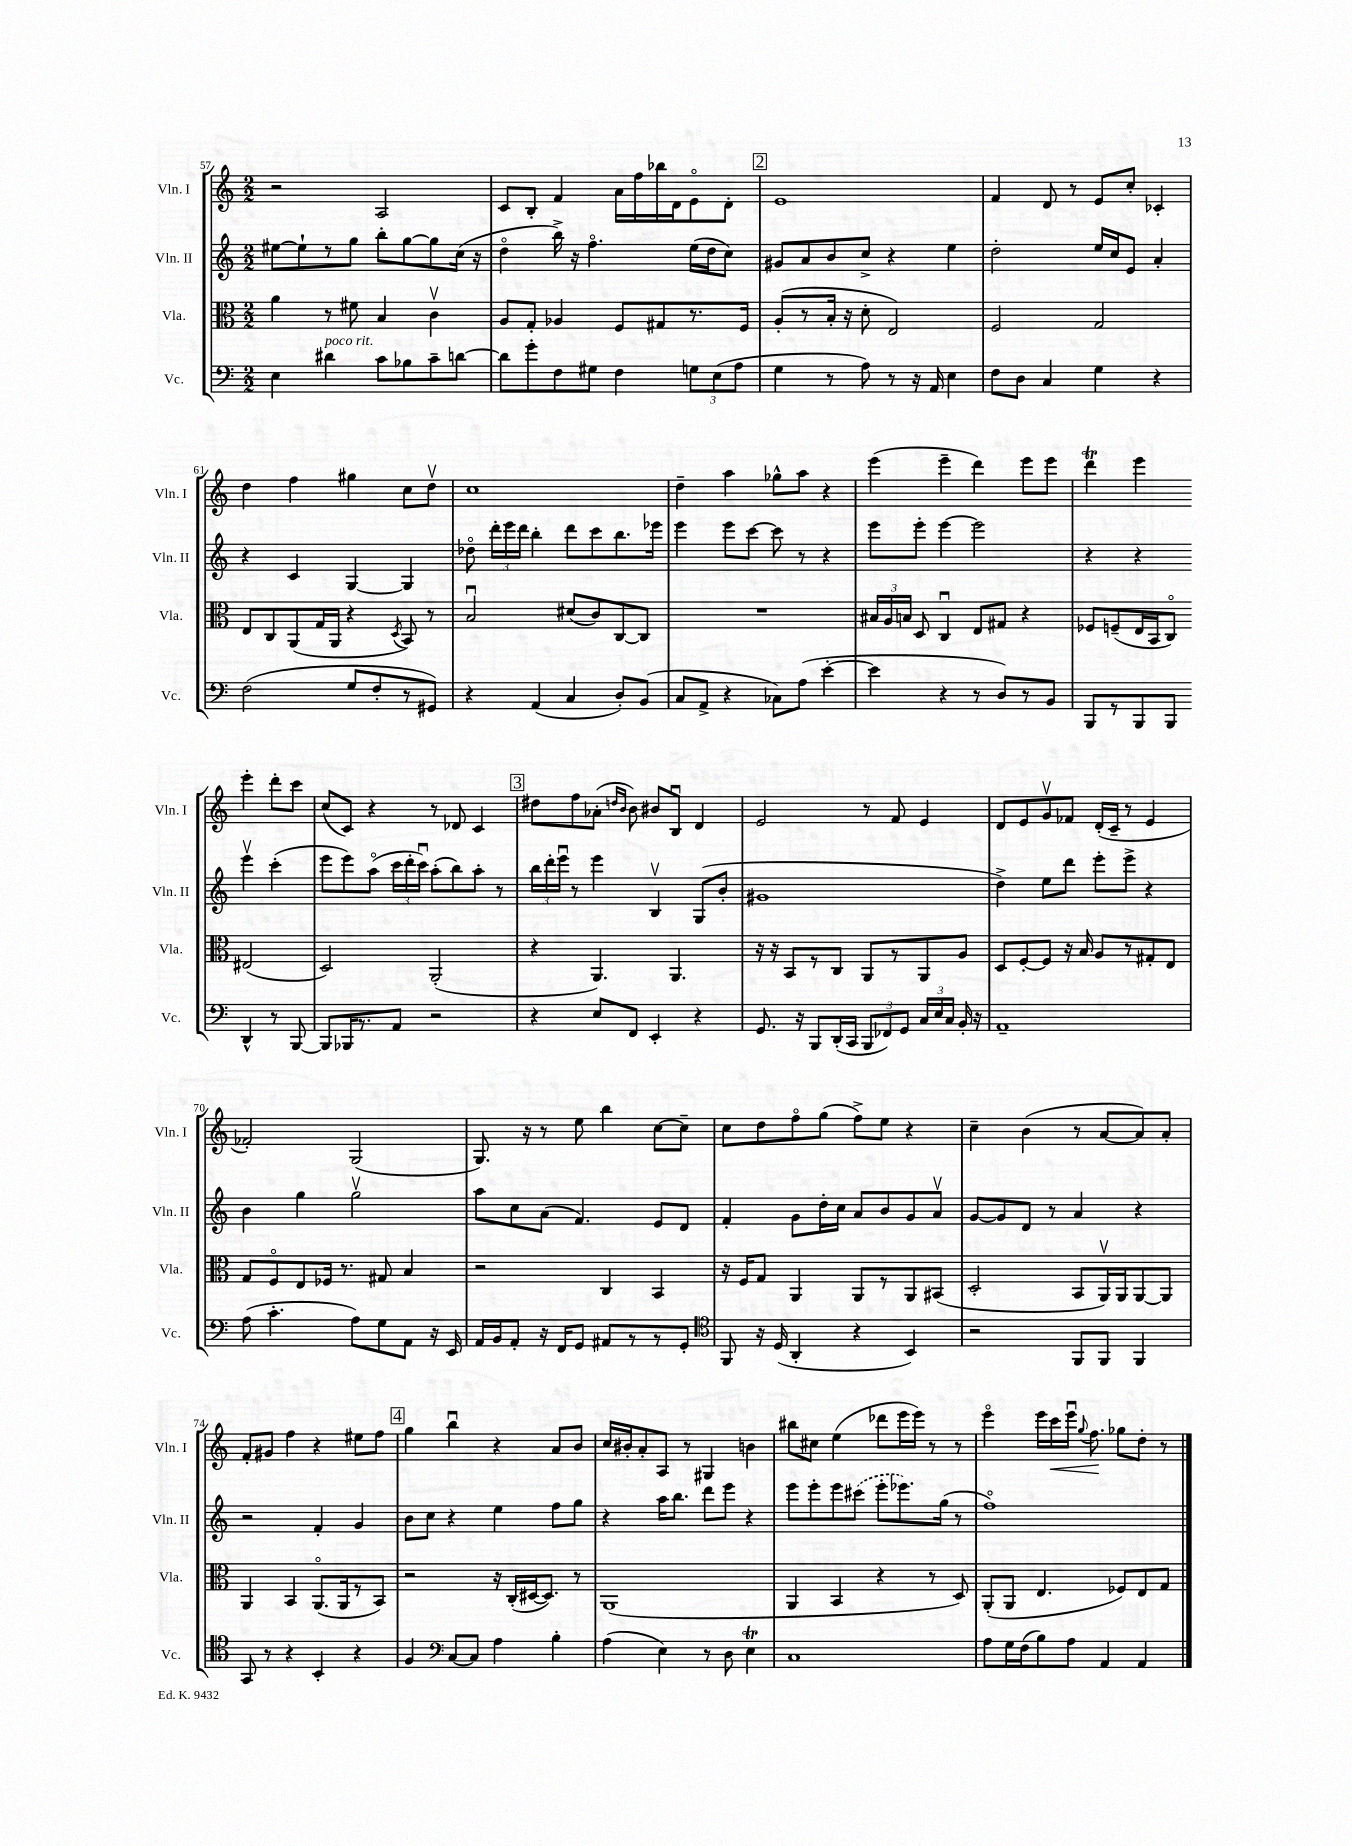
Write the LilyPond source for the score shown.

<<
\new StaffGroup <<
\new Staff = "s0" \with { instrumentName = "Vln. I" shortInstrumentName = "Vln. I" } {
    \clef treble \key c \major \numericTimeSignature \time 2/2
    \autoBeamOff r2 a2 |
    c'8[ b8]-. f'4 a'16[ f''16 bes''16 d'16 e'8\flageolet d'8]-. |
    \mark \markup { \box "2" } e'1 |
    f'4 d'8 r8 e'8[ c''8]-. ces'4-. |
    d''4 f''4 gis''4 c''8[ d''8]\upbow |
    c''1 |
    d''4-- a''4 ges''8[-^ a''8] r4 |
    e'''4( e'''4-- d'''4) e'''8[ e'''8] |
    d'''4\trill e'''4 e'''4-. d'''8[-. c'''8] |
    c''8[( c'8]) r4 r8 des'8 c'4 |
    \mark \markup { \box "3" } dis''8[ f''8 aes'8]-.( \grace { d''16[ b'16] } b'8) bis'8[ b8]\downbow d'4 |
    e'2 r8 f'8 e'4 |
    d'8[ e'8 g'8\upbow fes'8] d'16[-.( c'16]-- r8 e'4 |
    fes'2-.) g2( |
    g8.) r16 r8 e''8 b''4 c''8[~ c''8]-- |
    c''8[ d''8 f''8\flageolet g''8]( f''8[->) e''8] r4 |
    c''4-- b'4( r8 a'8[~ a'8) a'8]-. |
    f'8[-. gis'8] f''4 r4 eis''8[ f''8] |
    \mark \markup { \box "4" } g''4 b''4\downbow r4 a'8[ b'8] |
    c''16[ bis'16-. a'8-. a8] r8 gis4 b'4 |
    bis''8[ cis''8] e''4( des'''8[ e'''16 e'''16]) r8 r8 |
    e'''4\flageolet e'''16[ c'''16\< e'''16]\downbow \appoggiatura { g''8 } f''8.\! ges''8[ d''8]-. r8 \bar "|." |
}
\new Staff = "s1" \with { instrumentName = "Vln. II" shortInstrumentName = "Vln. II" } {
    \clef treble \key c \major \numericTimeSignature \time 2/2
    \autoBeamOff eis''8[~ eis''8-! r8 g''8] b''8[-. g''8~ g''8 c''16]( r16 |
    d''4\flageolet b''16->) r16 f''4.\flageolet e''16[( d''16 c''8]) |
    \mark \markup { \box "2" } gis'8[ a'8 b'8 c''8]-> r4 e''4 |
    d''2-. e''16[ c''16 e'8] a'4-. |
    r4 c'4 g4~ g4 |
    des''8\flageolet \tuplet 3/2 { d'''16[-. e'''16 d'''16] } b''4-. d'''8[ c'''8 b''8. ees'''16] |
    e'''4 e'''8[ c'''8]~ c'''8 r8 r4 |
    e'''8[ e'''8]-. e'''4~ e'''2 |
    r4 r4 e'''4\upbow c'''4-.( |
    e'''8[ e'''8) a''8]\flageolet( \tuplet 3/2 { c'''16[ d'''16-. c'''16]\downbow) } a''8[-.( b''8) a''8]-. r8 |
    \mark \markup { \box "3" } \tuplet 3/2 { b''16[ d'''16-. e'''16]\downbow } r8 e'''4 b4\upbow g8[( b'8]-. |
    gis'1 |
    d''4->) e''8[ d'''8] e'''8[-. e'''8]-> r4 |
    b'4 g''4 g''2\upbow |
    a''8[ c''8 a'8]( f'4.) e'8[ d'8] |
    f'4-. g'8[ d''16-. c''16] a'8[ b'8 g'8 a'8]\upbow |
    g'8[~ g'8 d'8] r8 a'4 r4 |
    r2 f'4-. g'4 |
    \mark \markup { \box "4" } b'8[ c''8] r4 e''4 f''8[ g''8] |
    r4 a''16[ b''8.] d'''8[ e'''8] r4 |
    e'''8[ e'''8-. e'''8 \once \slurDashed cis'''8]( e'''8[-. ees'''8.) g''16]( r8 |
    f''1\flageolet) \bar "|." |
}
\new Staff = "s2" \with { instrumentName = "Vla." shortInstrumentName = "Vla." } {
    \clef alto \key c \major \numericTimeSignature \time 2/2
    \autoBeamOff a'4 r8 fis'8 b4 c'4\upbow |
    a8[ g8]-. aes4 f8[ gis8 r8. f16] |
    \mark \markup { \box "2" } a8[-.( r8 b16]-. r16 d'8-. e2) |
    f2 g2 |
    e8[ c8 a,8( g16 a,16] r4 \acciaccatura { d8 } b,8) r8 |
    b2\downbow dis'8[( c'8) c8~ c8] |
    R1 |
    \tuplet 3/2 { bis16[ a16 b16] } d8 c4\downbow e8[ gis8] r4 |
    fes8[ f8--( e16 b,16 c8]\flageolet) eis2( |
    d2) a,2-.( |
    \mark \markup { \box "3" } r4 a,4.) a,4. |
    r16 r16 b,8[ r8 c8] a,8[ r8 a,8 a8] |
    d8[ f8~-. f8] r16 b16 a8[ r8 gis8-. e8] |
    g8[ f8\flageolet e8 fes16] r8. gis8 b4 |
    r2 c4 b,4 |
    r16 f16[ g8] a,4 a,8[ r8 a,8 bis,8]( |
    d2-. b,8[ a,16\upbow) a,16 a,8~ a,8] |
    a,4 b,4 a,8.[\flageolet( a,16 r8 b,8]) |
    \mark \markup { \box "4" } r2 r16 c16[-.( dis16~ dis8.]) r8 |
    a,1( |
    a,4 b,4 r4 r8 d8) |
    a,8[-.( a,8] e4. fes8[) e8 g8] \bar "|." |
}
\new Staff = "s3" \with { instrumentName = "Vc." shortInstrumentName = "Vc." } {
    \clef bass \key c \major \numericTimeSignature \time 2/2
    \autoBeamOff e4 dis'4^\markup { \italic "poco rit." } c'8[ bes8 c'8-- d'8]~ |
    d'8[ g'8-. f8 gis8] f4 \tuplet 3/2 { g8[ e8( a8] } |
    \mark \markup { \box "2" } g4 r8 a8) r8 r16 a,16 e4 |
    f8[ d8] c4 g4 r4 |
    f2( g8[ f8-. r8 gis,8]) |
    r4 a,4( c4 d8[-.) b,8]( |
    c8[ a,8]-> r4 ces8[) a8]( e'4~-. |
    e'4 r4 r8 d8[) r8 b,8] |
    b,,8[ r8 b,,8 b,,8] d,4-^ r8 b,,8~ |
    b,,8[ bes,,16 r8. a,8] r2 |
    \mark \markup { \box "3" } r4 e8[ f,8] e,4-. r4 |
    g,8. r16 b,,8[ d,16-.( c,16] \tuplet 3/2 { b,,8[ fes,8) g,8] } \tuplet 3/2 { c16[ e16 c16] } b,16-. r16 |
    a,1-- |
    a8( c'4.-. a8[) g8 a,8] r16 e,16 |
    a,16[ b,16 a,8]-. r16 f,16[ g,8] ais,8[ r8 r8 g,8]-. |
    \clef tenor f,8 r16 d16( a,4-. r4 b,4) |
    r2 f,8[ f,8] f,4 |
    g,8 r8 r4 b,4-. r4 |
    \mark \markup { \box "4" } f4 \clef bass c8[~ c8] a4 b4-. |
    a4( e4) r8 d8 e4\trill |
    c1 |
    a8[ g16 f16( b8) a8] a,4 a,4 \bar "|." |
}
>>
>>
\layout { \context { \Score currentBarNumber = #57 } }
